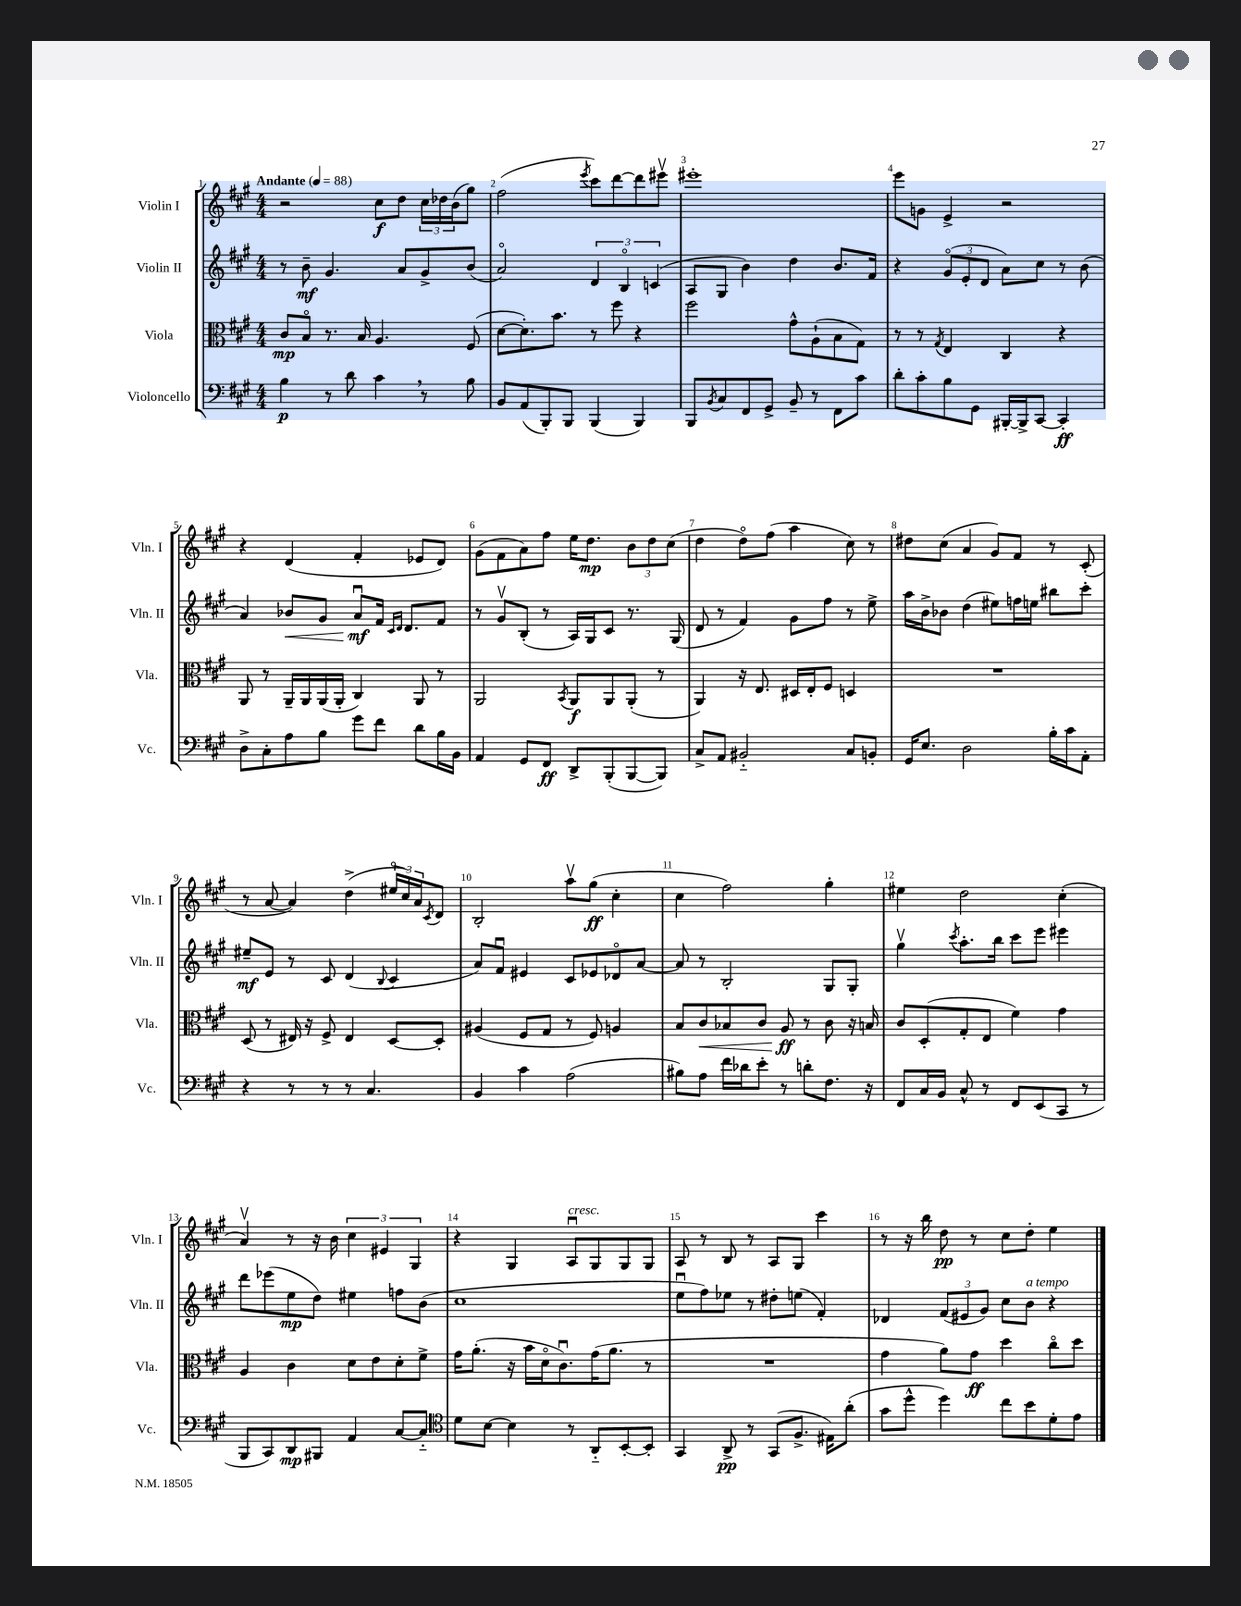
<<
\new StaffGroup <<
\new Staff = "s0" \with { instrumentName = "Violin I" shortInstrumentName = "Vln. I" } {
    \clef treble \key a \major \numericTimeSignature \time 4/4 \tempo "Andante" 4 = 88
    r2 cis''8\f d''8 \tuplet 3/2 { cis''16 des''16 b'16( } gis''8) |
    fis''2( \acciaccatura { e'''8 } cis'''8) d'''8~ d'''8 eis'''8\upbow |
    eis'''1-. |
    e'''8 g'8 e'4-> r2 |
    r4 d'4( fis'4-. ees'8 d'8) |
    gis'8( fis'8 a'8) fis''8 e''16 d''8.\mp \tuplet 3/2 { b'8 d''8 cis''8( } |
    d''4 d''8\flageolet) fis''8( a''4 cis''8) r8 |
    dis''8 cis''8( a'4 gis'8) fis'8 r8 cis'8-.( |
    r8 a'8~ a'4) d''4->( \tuplet 3/2 { eis''16\flageolet cis''16) a'16 } \acciaccatura { cis'8 } d'8 |
    b2-. a''8\upbow gis''8\ff( cis''4-. |
    cis''4 fis''2) gis''4-. |
    eis''4 d''2 cis''4-.( |
    a'4\upbow) r8 r16 b'16 \tuplet 3/2 { cis''4 eis'4 gis4 } |
    r4 gis4 a8\downbow^\markup { \italic "cresc." } gis8 gis8 gis8 |
    a8 r8 b8 r8 a8 gis8 cis'''4 |
    r8 r16 b''16 d''8\pp r8 cis''8 d''8-. e''4 \bar "|." |
}
\new Staff = "s1" \with { instrumentName = "Violin II" shortInstrumentName = "Vln. II" } {
    \clef treble \key a \major \numericTimeSignature \time 4/4
    r8 b'8--\mf gis'4. a'8 gis'8-> b'8( |
    a'2\flageolet) \tuplet 3/2 { d'4 b4\flageolet c'4( } |
    a8 gis8 b'4) d''4 b'8. fis'16 |
    r4 \tuplet 3/2 { gis'8\flageolet( e'8-. d'8 } a'8) cis''8 r8 b'8( |
    a'4) bes'8\< gis'8 a'8\downbow\mf\! fis'16 \grace { cis'16 d'16 } d'8. fis'8 |
    r8 gis'8\upbow b8-.( r8 a16) gis16 cis'8 r8. gis16( |
    d'8 r8 fis'4) gis'8 fis''8 r8 e''8-> |
    a''16 b'16-> bes'8 d''4( eis''8) f''16 e''16 bis''8 cis'''8-. |
    eis''8--\mf e'8 r8 cis'8 d'4( \appoggiatura { b8 } cis'4 |
    a'8) fis'8\downbow eis'4 cis'8 ees'8 des'8\flageolet a'8~ |
    a'8 r8 b2-. gis8 gis8-. |
    gis''4\upbow \acciaccatura { cis'''8 } a''8.-. b''16 cis'''8 e'''8 eis'''4 |
    d'''8 ees'''8( e''8\mp d''8) eis''4 f''8 b'8( |
    cis''1 |
    e''8\downbow fis''8) ees''8 r8 dis''8-. e''8( fis'4-.) |
    des'4 \tuplet 3/2 { fis'8( eis'8 gis'8) } cis''8 b'8^\markup { \italic "a tempo" } r4 \bar "|." |
}
\new Staff = "s2" \with { instrumentName = "Viola" shortInstrumentName = "Vla." } {
    \clef alto \key a \major \numericTimeSignature \time 4/4
    cis'8\mp b8\flageolet r8. b16 a4. fis8( |
    d'8~ d'8.-.) b'8. r8 fis''8 r4 |
    fis''2 gis'8-^ a8-!( b8 gis8) |
    r8 r8 \acciaccatura { gis8 } e4 cis4 r4 |
    a,8 r8 a,16-- a,16 a,16( a,16-. cis4) a,8 r8 |
    a,2 \acciaccatura { b,8 } a,8\f a,8 a,8-.( r8 |
    a,4) r16 e8. dis16 e16-. fis8 d4 |
    R1 |
    d8( r8 eis16) r16 fis8-> eis4 d8~ d8-. |
    ais4( fis8 gis8 r8 fis8) a4 |
    b8 cis'8\< bes8 cis'8 a8\ff\! r8 cis'8 r16 b16 |
    cis'8 d8-.( gis8-. e8 fis'4) gis'4 |
    a4 cis'4 d'8 e'8 d'8-. fis'8-> |
    gis'16 a'8.-.( r16 b'16 d'16\flageolet cis'8.\downbow) gis'16( a'8. r8 |
    R1 |
    gis'4 a'8) gis'8\ff d''4 cis''8\flageolet d''8 \bar "|." |
}
\new Staff = "s3" \with { instrumentName = "Violoncello" shortInstrumentName = "Vc." } {
    \clef bass \key a \major \numericTimeSignature \time 4/4
    b4\p r8 d'8 cis'4 \breathe r8 b8 |
    b,8 a,8( b,,8-.) b,,8 b,,4( b,,4) |
    b,,8 \acciaccatura { b,8 } cis8 fis,8 gis,8-> b,8-- r8 fis,8 cis'8 |
    d'8-. cis'8-. b8 gis,8 bis,,16~-. bis,,16-> cis,8~ cis,4-.\ff |
    d8-> cis8-. a8 b8 gis'8 fis'8 d'8 b16 b,16 |
    a,4 gis,8 fis,8\ff d,8-> b,,8-.( b,,8~ b,,8) |
    cis8-> a,8 bis,2-_ cis8 b,8-. |
    gis,16 e8. d2 b16-. cis'16 a,8-. |
    r4 r8 r8 r8 cis4. |
    b,4 cis'4 a2( |
    bis8) a8 fis'16 des'16 e'8-. r8 d'8-. fis8. r16 |
    fis,8 cis16 b,16 cis8-^ r8 fis,8 e,8( cis,8 r8 |
    b,,8 cis,8) d,8\mp bis,,8 a,4 cis8~ cis8-_ |
    \clef tenor d'8 b8~ b4 r8 a,8-_ b,8~-. b,8-. |
    gis,4 a,8->\pp r8 gis,8( fis8.-> eis16) a'8-.( |
    gis'8 d''8-^ d''4) cis''8 b'8 d'8-. e'8 \bar "|." |
}
>>
>>
\layout { \context { \Score \override BarNumber.break-visibility = ##(#f #t #t) barNumberVisibility = #all-bar-numbers-visible } }
